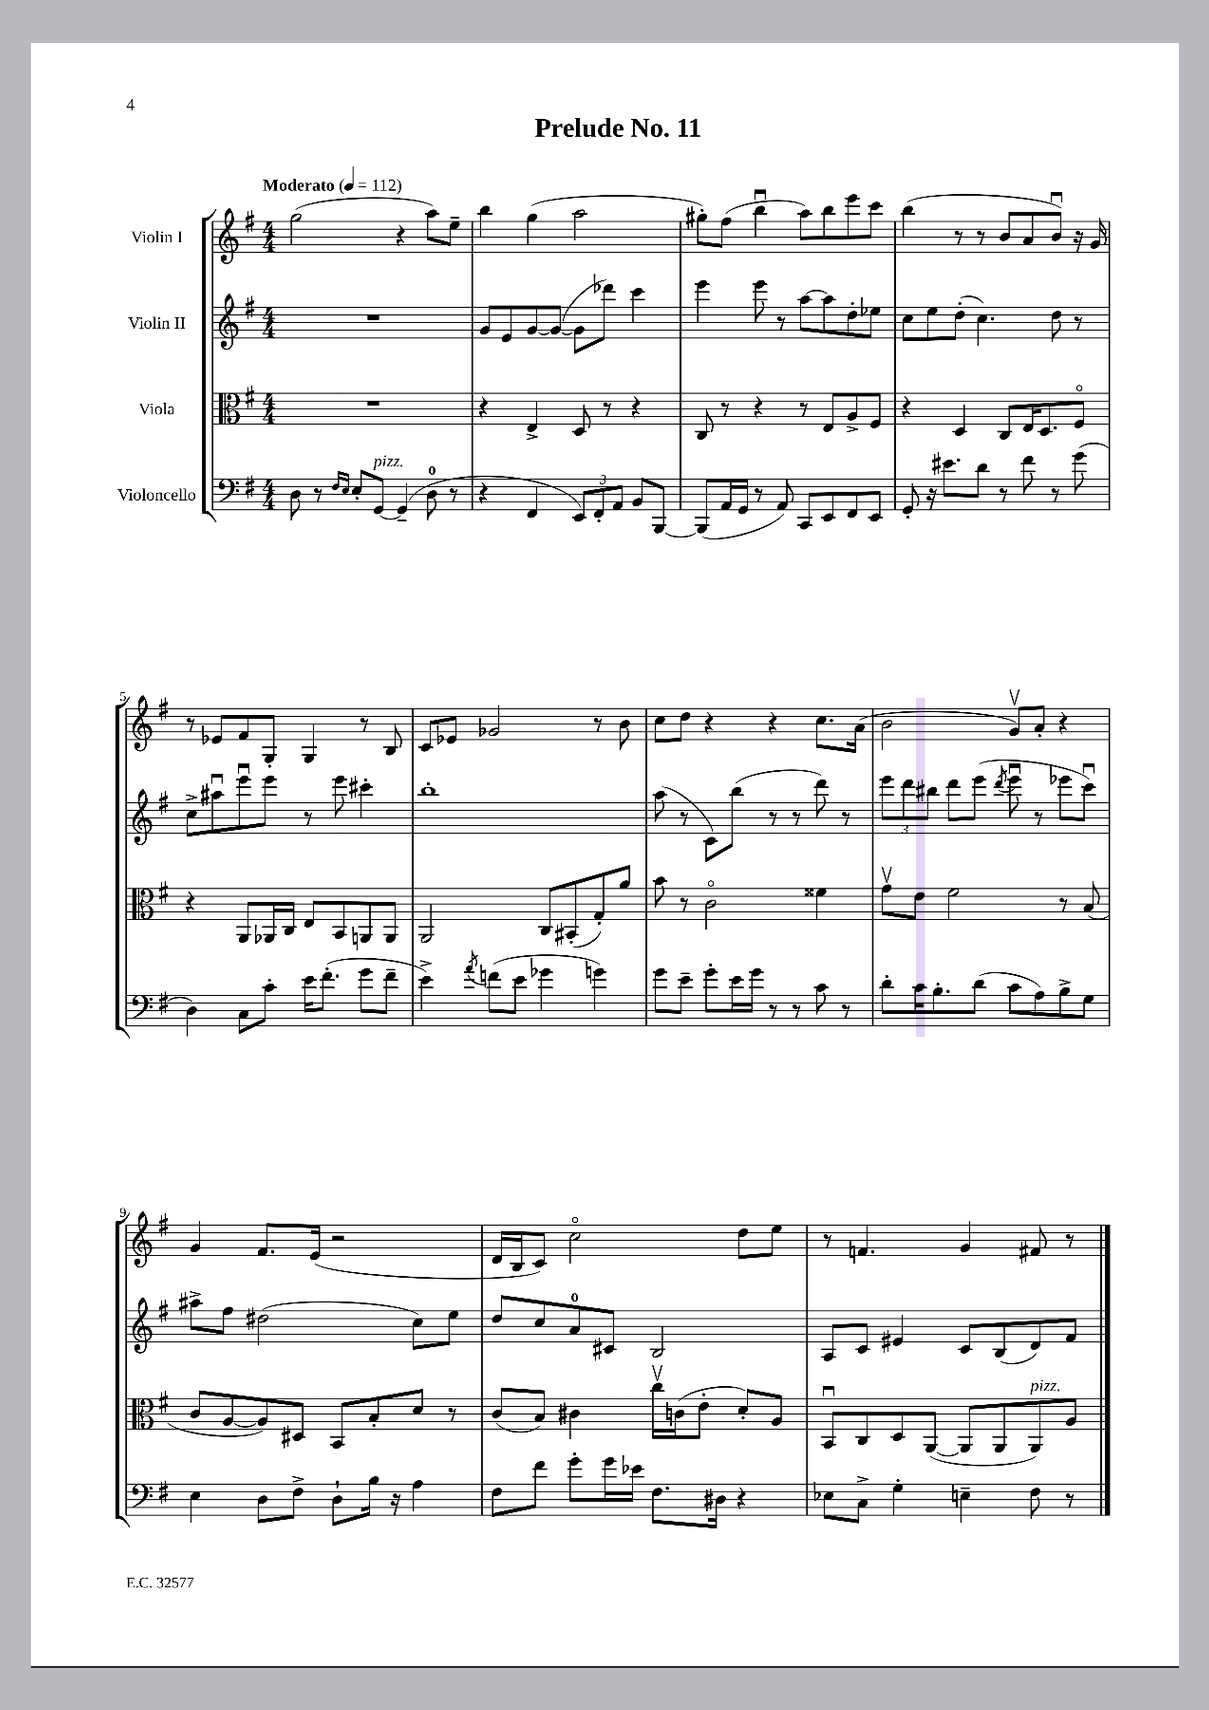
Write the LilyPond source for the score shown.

\header { title = "Prelude No. 11" }
<<
\new StaffGroup <<
\new Staff = "s0" \with { instrumentName = "Violin I" } {
    \clef treble \key g \major \numericTimeSignature \time 4/4 \tempo "Moderato" 4 = 112
    g''2( r4 a''8) e''8-- |
    b''4 g''4( a''2 |
    gis''8-.) fis''8( b''4\downbow a''8) b''8 e'''8 c'''8 |
    b''4( r8 r8 b'8 a'8 b'8\downbow) r16 g'16 |
    r8 ees'8 fis'8 g8-. g4 r8 b8 |
    c'8 ees'8 ges'2 r8 b'8 |
    c''8 d''8 r4 r4 c''8. a'16( |
    b'2 g'8\upbow) a'8-. r4 |
    g'4 fis'8. e'16( r2 |
    d'16 b16 c'8) c''2\flageolet d''8 e''8 |
    r8 f'4. g'4 fis'8 r8 \bar "|." |
}
\new Staff = "s1" \with { instrumentName = "Violin II" } {
    \clef treble \key g \major \numericTimeSignature \time 4/4
    R1 |
    g'8 e'8 g'8~ g'8~( g'8 des'''8) c'''4 |
    e'''4 e'''8 r8 a''8~ a''8 d''8-. ees''8 |
    c''8 e''8 d''8-.( c''4.) d''8 r8 |
    c''8-> ais''8\downbow e'''8\downbow e'''8 r8 e'''8 cis'''4-. |
    b''1-. |
    a''8( r8 c'8) b''8( r8 r8 d'''8) r8 |
    \tuplet 3/2 { e'''8 d'''8 bis''8 } d'''8 e'''8( \acciaccatura { d'''8 } e'''8\downbow r8 ees'''8 c'''8\downbow) |
    ais''8-> fis''8 dis''2( c''8) e''8 |
    d''8 c''8 a'8-0 cis'8 b2 |
    a8 c'8 eis'4 c'8 b8( d'8) fis'8 \bar "|." |
}
\new Staff = "s2" \with { instrumentName = "Viola" } {
    \clef alto \key g \major \numericTimeSignature \time 4/4
    R1 |
    r4 e4-> d8 r8 r4 |
    c8 r8 r4 r8 e8 a8-> fis8 |
    r4 d4 c8 e16 d8. fis8\flageolet |
    r4 a,8 aes,16 c16 e8 b,8 a,8 a,8 |
    a,2 c8 bis,8-.( g8-.) a'8 |
    b'8 r8 c'2\flageolet fisis'4 |
    g'8\upbow e'8 fis'2 r8 b8( |
    c'8 a8~ a8) dis8 b,8 b8-. d'8 r8 |
    c'8( b8) cis'4 c''16\upbow c'16( e'8-. d'8-.) a8 |
    b,8\downbow c8 d8 a,8~( a,8 a,8 a,8^\markup { \italic "pizz." }) a8 \bar "|." |
}
\new Staff = "s3" \with { instrumentName = "Violoncello" } {
    \clef bass \key g \major \numericTimeSignature \time 4/4
    d8 r8 \grace { fis16 e16 } e8-. g,8~^\markup { \italic "pizz." } g,4--( d8-0 r8 |
    r4 fis,4 \tuplet 3/2 { e,8) fis,8-. a,8 } b,8 b,,8~ |
    b,,8( a,16 g,16 r8 a,8) c,8 e,8 fis,8 e,8 |
    g,8-. r16 eis'8. d'8 r8 fis'8 r8 g'8( |
    d4) c8 c'8-. e'16 fis'8.-.( g'8 fis'8-- |
    e'4->) \acciaccatura { a'8 } f'8( e'8 ges'4 g'4) |
    g'8 e'8-- g'8-. e'16 g'16 r8 r8 c'8 r8 |
    d'8-. c'16 b8.-. d'8( c'8 a8) b8-> g8 |
    e4 d8 fis8-> d8-! b16 r16 a4 |
    fis8 fis'8 g'8-. g'16 ees'16 fis8. dis16 r4 |
    ees8 c8-> g4-. e4-- fis8 r8 \bar "|." |
}
>>
>>
